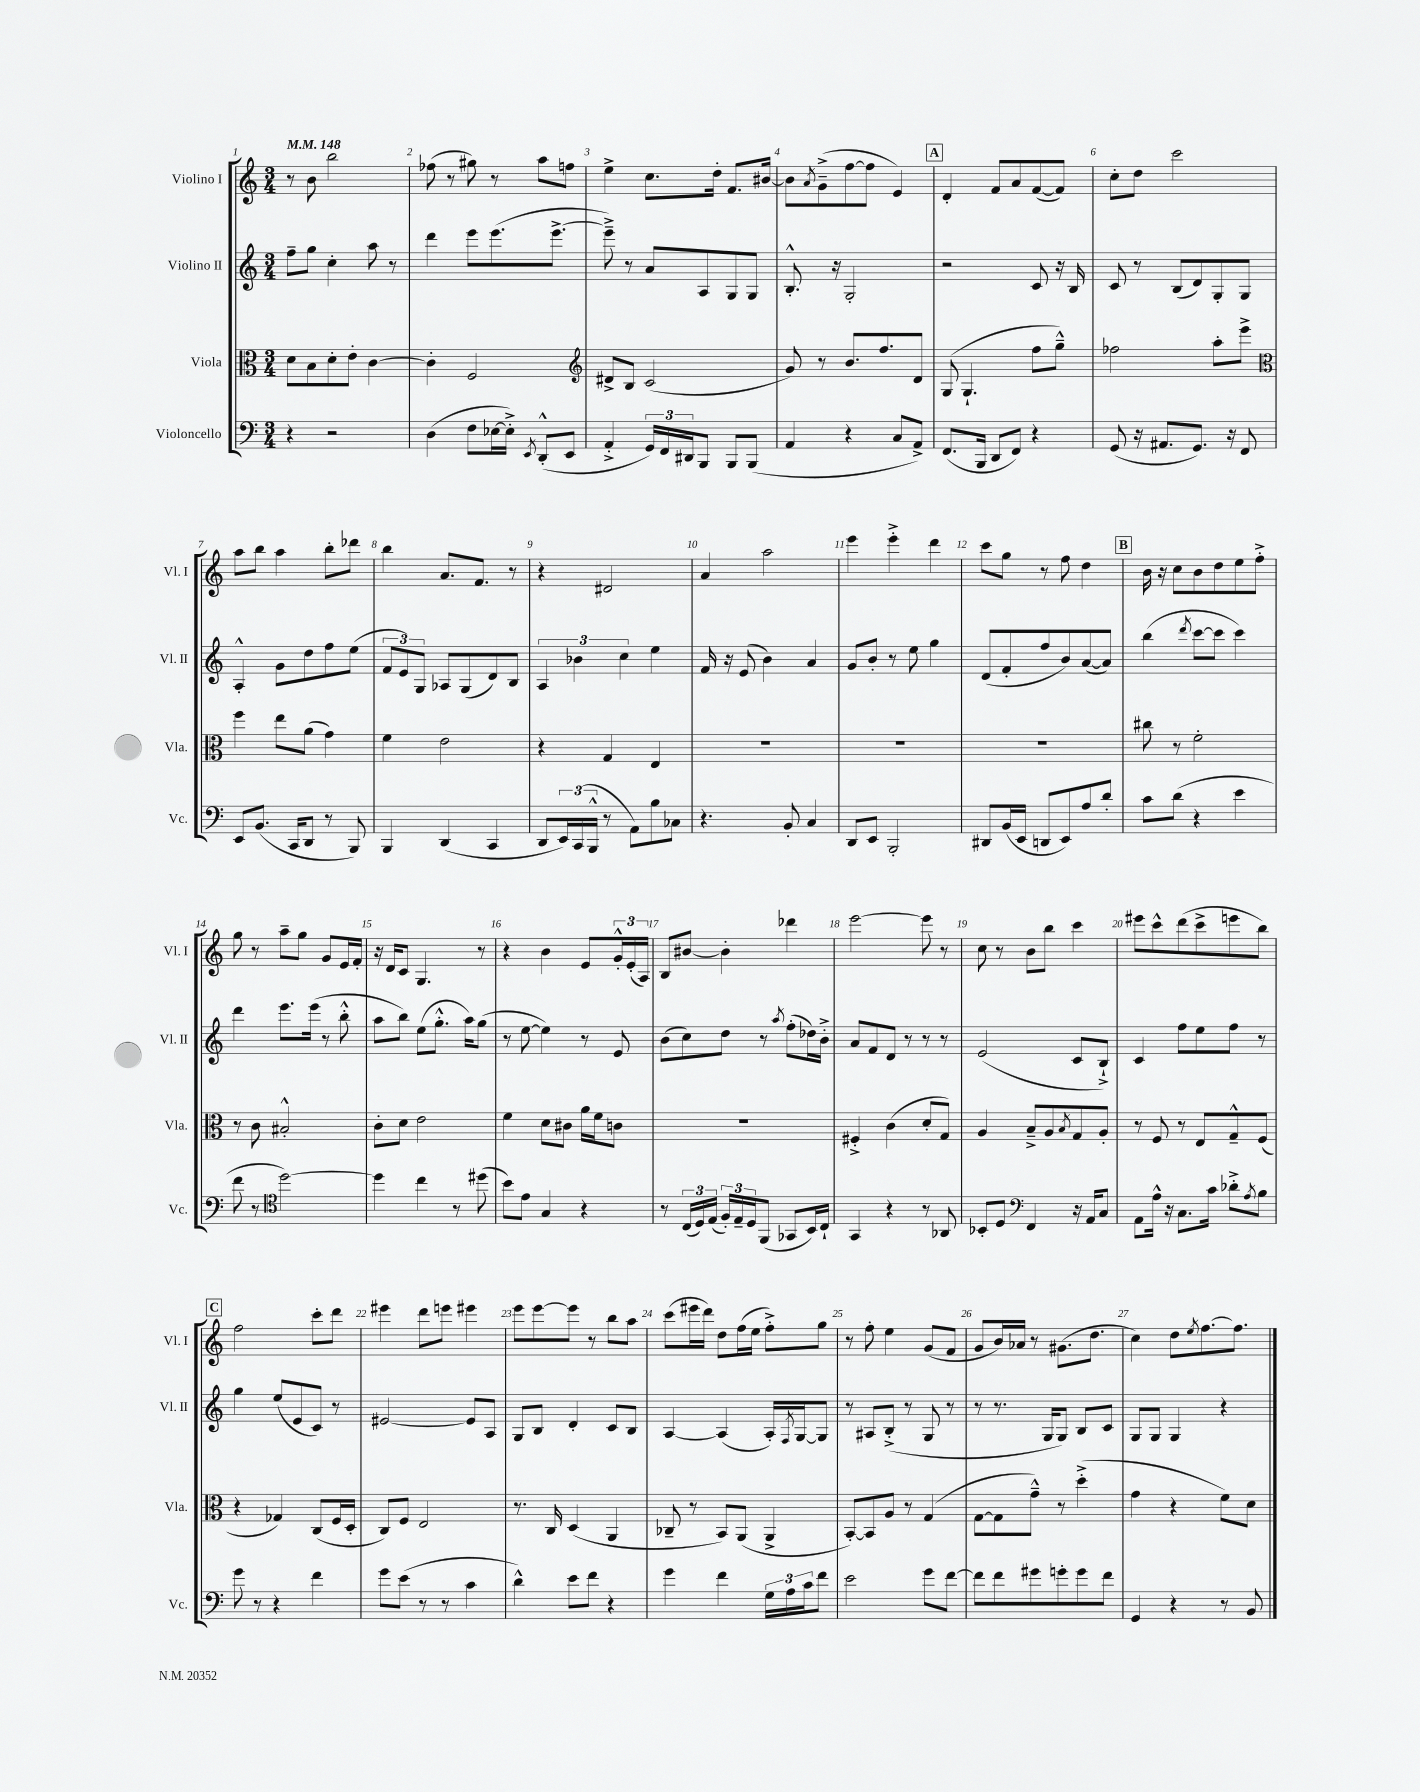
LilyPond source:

<<
\new StaffGroup <<
\new Staff = "s0" \with { instrumentName = "Violino I" shortInstrumentName = "Vl. I" } {
    \clef treble \key c \major \numericTimeSignature \time 3/4 \tempo 4 = 148
    r8 b'8 b''2 |
    fes''8( r8 gis''8) r8 a''8 f''8 |
    e''4-> c''8. d''16-. f'8. bis'16~ |
    bis'8 \acciaccatura { a'8 } g'8--->( f''8~ f''8 e'4) |
    \mark \markup { \box "A" } d'4-. f'8 a'8 f'8~( f'8) |
    c''8-. d''8 c'''2 |
    a''8 b''8 a''4 b''8-. des'''8 |
    b''4 a'8. f'8. r8 |
    r4 dis'2 |
    a'4 a''2 |
    e'''4 e'''4-.-> d'''4 |
    c'''8 g''8 r8 f''8 d''4 |
    \mark \markup { \box "B" } b'16 r16 c''8 b'8 d''8 e''8 f''8-.-> |
    g''8 r8 a''8-- g''8 g'8 e'16 f'16-. |
    r16 d'16 c'8 g4. r8 |
    r4 b'4 e'8 \tuplet 3/2 { g'16-.-^ e'16-.( a16) } |
    b8 bis'8~ bis'4-. des'''4 |
    e'''2~ e'''8 r8 |
    c''8 r8 b'8 b''8 c'''4 |
    eis'''8 c'''8-^ d'''8( c'''8-> e'''8 b''8) |
    \mark \markup { \box "C" } f''2 c'''8-. d'''8 |
    eis'''4 d'''8 e'''8 eis'''4 |
    e'''8 e'''8~ e'''8 r8 b''8 a''8 |
    c'''8( eis'''16 d'''16) d''8 f''16( e''16 f''8-.->) g''8 |
    r8 f''8-. e''4 g'8( f'8 |
    g'8 b'16) aes'16 r8 gis'8.( d''8. |
    c''4) d''8 \acciaccatura { e''8 } f''8.~ f''8. \bar "|." |
}
\new Staff = "s1" \with { instrumentName = "Violino II" shortInstrumentName = "Vl. II" } {
    \clef treble \key c \major \numericTimeSignature \time 3/4
    f''8-- g''8 c''4-. a''8 r8 |
    d'''4 e'''8 e'''8.( e'''8.~-> |
    e'''8--->) r8 a'8 a8 g8 g8 |
    b8.-.-^ r16 g2-. |
    \mark \markup { \box "A" } r2 c'8 r16 b16 |
    c'8 r8 b8( d'8) g8-. g8 |
    a4-.-^ g'8 d''8 f''8 e''8( |
    \tuplet 3/2 { f'8 e'8) g8 } aes8 g8( d'8) b8 |
    \tuplet 3/2 { a4 bes'4 c''4 } e''4 |
    f'16 r16 e'8( b'4) a'4 |
    g'8 b'8-. r8 e''8 g''4 |
    d'8( f'8-. f''8 b'8) a'8~( a'8) |
    \mark \markup { \box "B" } b''4( \acciaccatura { d'''8 } c'''8~ c'''8 c'''4) |
    d'''4 e'''8. e'''16( r8 b''8-.-^ |
    a''8 b''8) e''8( g''8.-.-^ a''16) g''8( |
    r8 e''8~ e''4) r8 e'8 |
    b'8( c''8) d''8 r8 \acciaccatura { a''8 } f''8-.( des''16) b'16-.-> |
    a'8 f'8 d'8 r8 r8 r8 |
    e'2( c'8 b8-!->) |
    c'4 f''8 e''8 f''8 r8 |
    \mark \markup { \box "C" } g''4 e''8( e'8 c'8) r8 |
    eis'2~ eis'8 a8 |
    g8 b8 d'4-. c'8 b8 |
    a4~ a4( a16-.) \acciaccatura { f8 } g16~ g8 |
    r8 ais8 b8-.->( r8 g8 r8 |
    r8 r8. g16 g8) b8 c'8 |
    g8 g8 g4 r4 \bar "|." |
}
\new Staff = "s2" \with { instrumentName = "Viola" shortInstrumentName = "Vla." } {
    \clef alto \key c \major \numericTimeSignature \time 3/4
    d'8 b8 d'8-. e'8-. c'4~ |
    c'4-. f2 |
    \clef treble dis'8-> b8 c'2( |
    g'8) r8 b'8. f''8. d'8 |
    \mark \markup { \box "A" } g8( g4.-! f''8 g''8---^) |
    fes''2 a''8-. e'''8-> |
    \clef alto f''4 e''8 a'8( g'4) |
    f'4 e'2 |
    r4 g4 e4 |
    R2. |
    R2. |
    R2. |
    \mark \markup { \box "B" } cis''8 r8 f'2-. |
    r8 c'8 bis2-.-^ |
    c'8-. d'8 e'2 |
    f'4 d'8 cis'8 a'16 f'16 c'8 |
    R2. |
    fis4-.-> c'4( d'8-. g8) |
    a4 b8---> a8 \acciaccatura { b8 } g8 a8-. |
    r8 f8 r8 e8 g8---^ f8( |
    \mark \markup { \box "C" } r4 ges4) c8( f16 d16-. |
    c8) f8 e2 |
    r8. c16 d4( a,4 |
    ces8-- r8 b,8) a,8( a,4-> |
    b,8~-.) b,8 a8 r8 g4( |
    g8~ g8 g'8---^) r8 d''4-.->( |
    g'4 r4 f'8) d'8 \bar "|." |
}
\new Staff = "s3" \with { instrumentName = "Violoncello" shortInstrumentName = "Vc." } {
    \clef bass \key c \major \numericTimeSignature \time 3/4
    r4 r2 |
    d4( f8 ees16~ ees16-.->) \acciaccatura { e,8 } d,8-.-^( e,8 |
    a,4-.-> \tuplet 3/2 { g,16) f,16 dis,16 } b,,8 b,,8 b,,8( |
    a,4 r4 c8 a,8->) |
    \mark \markup { \box "A" } f,8.( b,,16 d,8 f,8) r4 |
    g,8( r16 ais,8. g,8.) r16 f,8 |
    e,8 b,8.( c,16 d,8 r8 b,,8) |
    b,,4 d,4( c,4 |
    d,8 \tuplet 3/2 { e,16) c,16( b,,16-^ } r8 a,8) b8 ces8 |
    r4. b,8-. c4 |
    d,8 e,8 b,,2-. |
    dis,8 b,16( e,16 d,8 e,8) a8 d'8-. |
    \mark \markup { \box "B" } c'8 d'8( r4 e'4 |
    f'8 r8 \clef tenor d''2~) |
    d''4 c''4 r8 dis''8( |
    b'8) e'8 g4 r4 |
    r8 \tuplet 3/2 { c16( d16) e16( } \tuplet 3/2 { f16-.) e16-- d16 } f,8( ges,8 b,16) c16-! |
    g,4 r4 r8 aes,8 |
    bes,8-. d8 \clef bass f,4 r16 a,16 c8 |
    a,8 a16-^ r16 c8. c'16 des'8-.-> \acciaccatura { a8 } b8 |
    \mark \markup { \box "C" } g'8 r8 r4 f'4 |
    g'8 e'8( r8 r8 c'4 |
    d'4-^) e'8 f'8 r4 |
    g'4 f'4 \tuplet 3/2 { g16 a16 c'16 } f'8 |
    e'2 g'8 f'8~ |
    f'8 f'8 gis'8 g'8-. g'8 f'8 |
    g,4 r4 r8 b,8 \bar "|." |
}
>>
>>
\layout { \context { \Score \override BarNumber.break-visibility = ##(#f #t #t) barNumberVisibility = #all-bar-numbers-visible } }
